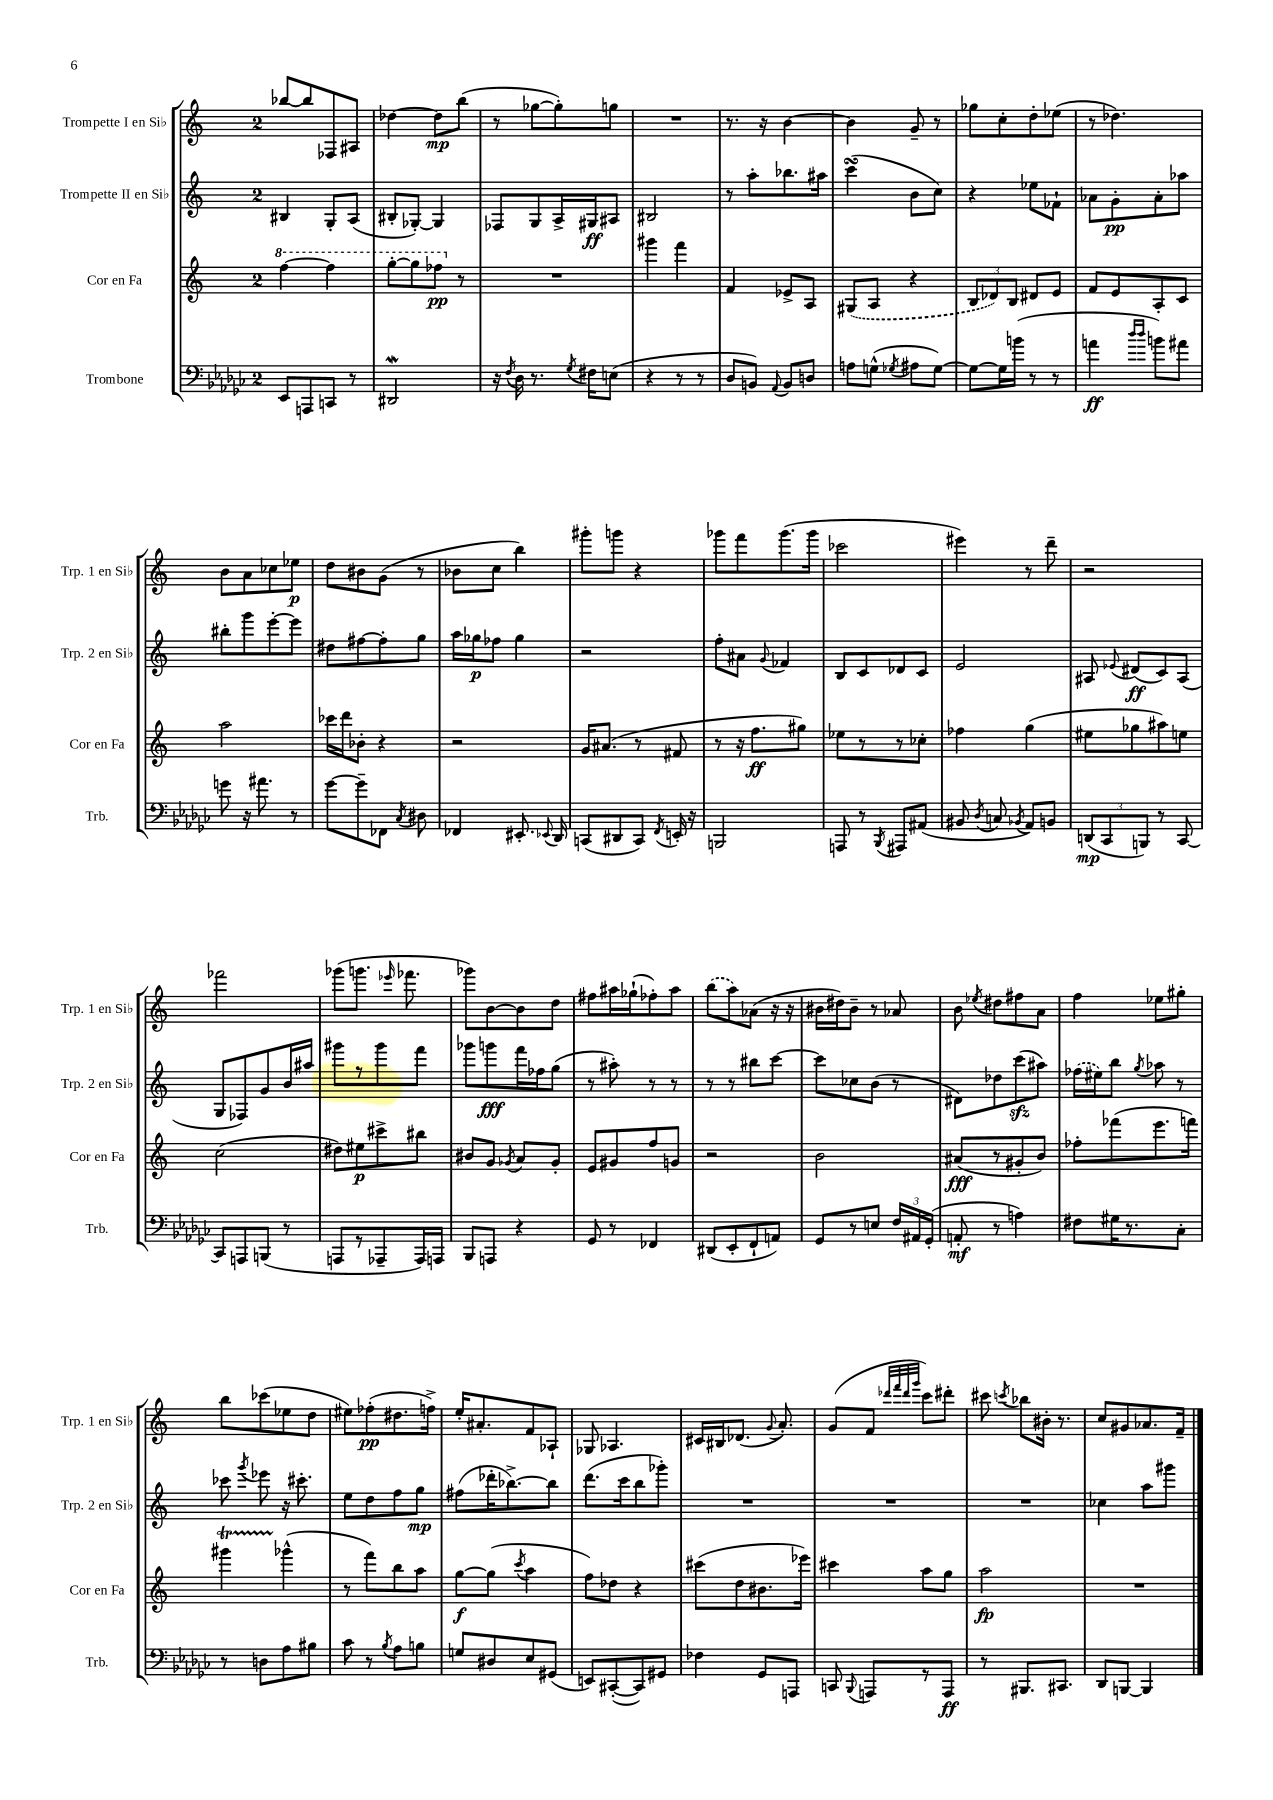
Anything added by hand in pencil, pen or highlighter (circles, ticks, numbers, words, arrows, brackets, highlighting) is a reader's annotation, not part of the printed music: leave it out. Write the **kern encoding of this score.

**kern	**kern	**kern	**kern
*staff4	*staff3	*staff2	*staff1
*clefF4	*clefG2	*clefG2	*clefG2
*k[b-e-a-d-g-c-]	*k[]	*k[]	*k[]
*M2/4	*M2/4	*M2/4	*M2/4
8EE-	[4fff	4B#	[8bb-
8AAA	.	.	8bb-]
8CC	4fff]	8G'	8F-
8r	.	(8A	8A#
=	=	=	=
2DD#	[8ggg'	8B#'	[4dd-
.	8ggg]	[8G-')	.
.	8fff-	4G-]	8dd-]
.	8r	.	(8bb
=	=	=	=
16r	2r	8F-	8r
8qF	.	.	.
16D-	.	.	.
8.r	.	8G	[8gg-
.	.	16A^	8gg-'])
8qG-	.	.	.
16F#	.	16G#	.
(8E	.	8A#	8gg
=	=	=	=
4r	4ggg#	2B#	2r
8r	4fff	.	.
8r	.	.	.
=	=	=	=
8D-	4f	8r	8.r
8BB)	.	8aa'	.
.	.	.	16r
8qqAA-	.	.	.
8BB	8e-^	8.bb-	[4b
8D	8A	.	.
.	.	16aa#	.
=	=	=	=
8A	(8G#	(4ccc	4b]
(8G^^	8A	.	.
8qG-	.	.	.
8A#	4r	8b	8g~
[8G-)	.	8cc)	8r
=	=	=	=
8G-_	12B	4r	8gg-
.	12d-)	.	.
16G-]	.	.	8cc'
.	12B	.	.
(16b	.	.	.
8r	8d#	8ee-	8dd'
8r	8e	8f-`	(8ee-
=	=	=	=
4a	8f	8a-	8r
.	8e	8g'	4.dd-)
16qqdd-	.	.	.
16qqdd-	.	.	.
8b)	8A'	8a-'	.
8a#	8c	8aa-	.
=	=	=	=
8g	2aa	8bb#'	8b
16r	.	8ggg	8a
8.a#	.	.	.
.	.	[8eee'	8cc-
8r	.	8eee]	8ee-
=	=	=	=
[8g-	16ccc-	8dd#	8dd
.	16ddd	.	.
8g-~]	8b-'	[8ff#	8b#
8FF-	4r	8ff#']	(8g
8qC-	.	.	.
8D#	.	8gg	8r
=	=	=	=
4FF-	2r	16aa	8b-
.	.	16gg-	.
.	.	8ff-	8cc
8.EE#'	.	4gg-	4bb)
8qqEE-	.	.	.
16DD-	.	.	.
=	=	=	=
(8CC	16g	2r	8ggg#'
.	(8.a#	.	.
8DD#	.	.	8ggg
8CC)	8r	.	4r
8qFF	.	.	.
16EE'	8f#	.	.
16r	.	.	.
=	=	=	=
2BBB	8r	8ff'	8ggg-
.	16r	8a#	8fff
.	8.ff	.	.
.	.	8qqg	.
.	.	4f-	(8.ggg-
.	8gg#)	.	.
.	.	.	16ggg-
=	=	=	=
8AAA	8ee-	8B	2ccc-
8r	8r	8c	.
8qBBB-	.	.	.
8AAA#	8r	8d-	.
(8AA#	8cc-'	8c	.
=	=	=	=
8BB#	4ff-	2e	4eee#)
8qD-	.	.	.
8C	.	.	.
8qBB-	.	.	.
8AA-)	(4gg	.	8r
8BB	.	.	8ddd~
=	=	=	=
(12DD	8ee#	8A#	2r
12CC-	.	.	.
.	.	8qqe-	.
.	8gg-	(8d#	.
12BBB)	.	.	.
8r	8aa#)	8c)	.
[8CC-	8ee	(8A#	.
=	=	=	=
8CC-]	(2cc	8G	2fff-
8AAA	.	8F-)	.
(8BBB	.	8g	.
8r	.	16b	.
.	.	16aa#	.
=	=	=	=
8AAA	8dd#)	8ggg#	(8ggg-
8r	8ee#	8r	8.ggg
8AAA-~	8ccc#^	8ggg#	.
.	.	.	16qqeee-
.	.	.	8.fff-
16AAA-)	8bb#	8fff	.
16AAA	.	.	.
=	=	=	=
8BBB-	8b#	8ggg-	8ggg-)
8AAA	8g	8ggg	[8b
.	8qg-	.	.
4r	8a	16fff	8b]
.	.	16ff-	.
.	8g-'	(8gg	8dd
=	=	=	=
8GG-	8e	8r	8ff#
8r	8g#	8aa#')	16aa#
.	.	.	(16gg-`
4FF-	8ff	8r	8ff-')
.	8g	8r	8aa#
=	=	=	=
(8DD#	2r	8r	(8bb
8EE-'	.	8r	8aa)
8FF`	.	8bb#	(8a-
8AA)	.	[8ccc	16r
.	.	.	16r
=	=	=	=
8GG-	2b	8ccc]	16b#
.	.	.	16dd#)
8r	.	8cc-	8b#~
8E	.	(8b	8r
24F	.	8r	8a-
24AA#	.	.	.
(24GG-'	.	.	.
=	=	=	=
8AA'	(8a#	8d#)	8b
.	.	.	8qee-
8r	8r	8dd-	8dd#
4A)	8g#'	(8ccc	8ff#
.	8b)	8aa#)	8a
=	=	=	=
8F#	8ff-'	(16ff-	4ff
.	.	16ee#)	.
16G#	(8fff-	8bb	.
8.r	.	.	.
.	.	8qgg	.
.	8.eee	8aa-	8ee-
8C-'	.	8r	8gg#'
.	16fff)	.	.
=	=	=	=
8r	4ggg#	8ccc-	8bb
.	.	8qggg	.
8D	.	8eee-	(8ccc-
8A-	(4ggg-^^	16r	8ee-
.	.	8.ccc#'	.
8B#	.	.	8dd
=	=	=	=
8c-	8r	8ee	8ee#)
8r	8fff)	8dd	(8ff-'
8qB-	.	.	.
8A-	8bb	8ff	8.dd#
8B	8aa	8gg	.
.	.	.	16ff^)
=	=	=	=
8G	[8gg	(8ff#	16ee'
.	.	.	8.a#'
8D#	(8gg]	16ddd-'	.
.	.	[8.bb-^)	.
.	8qccc	.	.
8E-	4aa	.	8f
(8GG#	.	8bb-]	8A-`
=	=	=	=
8EE)	8ff)	(8.ddd	8G-
([8CC#'	8dd-	.	4.A-
.	.	16ccc	.
8CC#])	4r	8bb	.
8GG#	.	8ggg-')	.
=	=	=	=
4F-	(8ccc#	2r	16c#
.	.	.	16B#
.	8dd	.	(8.d-
8GG-	8.b#	.	.
.	.	.	8qqg
.	.	.	8.a')
8AAA	.	.	.
.	16eee-)	.	.
=	=	=	=
8CC	4ccc#	2r	(8g
8qqBBB-	.	.	.
8AAA	.	.	8f
.	.	.	32qqddd-
.	.	.	32qqfff
.	.	.	32qqddd-
.	.	.	32qqggg
8r	8aa	.	8ccc)
8AAA	8gg	.	8ddd#'
=	=	=	=
8r	2aa	2r	8ccc#
.	.	.	8qccc
8.BBB#	.	.	8bb-
.	.	.	16b#'
8.CC#	.	.	8.r
=	=	=	=
8DD-	2r	4cc-	8cc
[8BBB	.	.	8g#
4BBB]	.	8aa	8.a-
.	.	8ggg#	.
.	.	.	16f~
==	==	==	==
*-	*-	*-	*-
